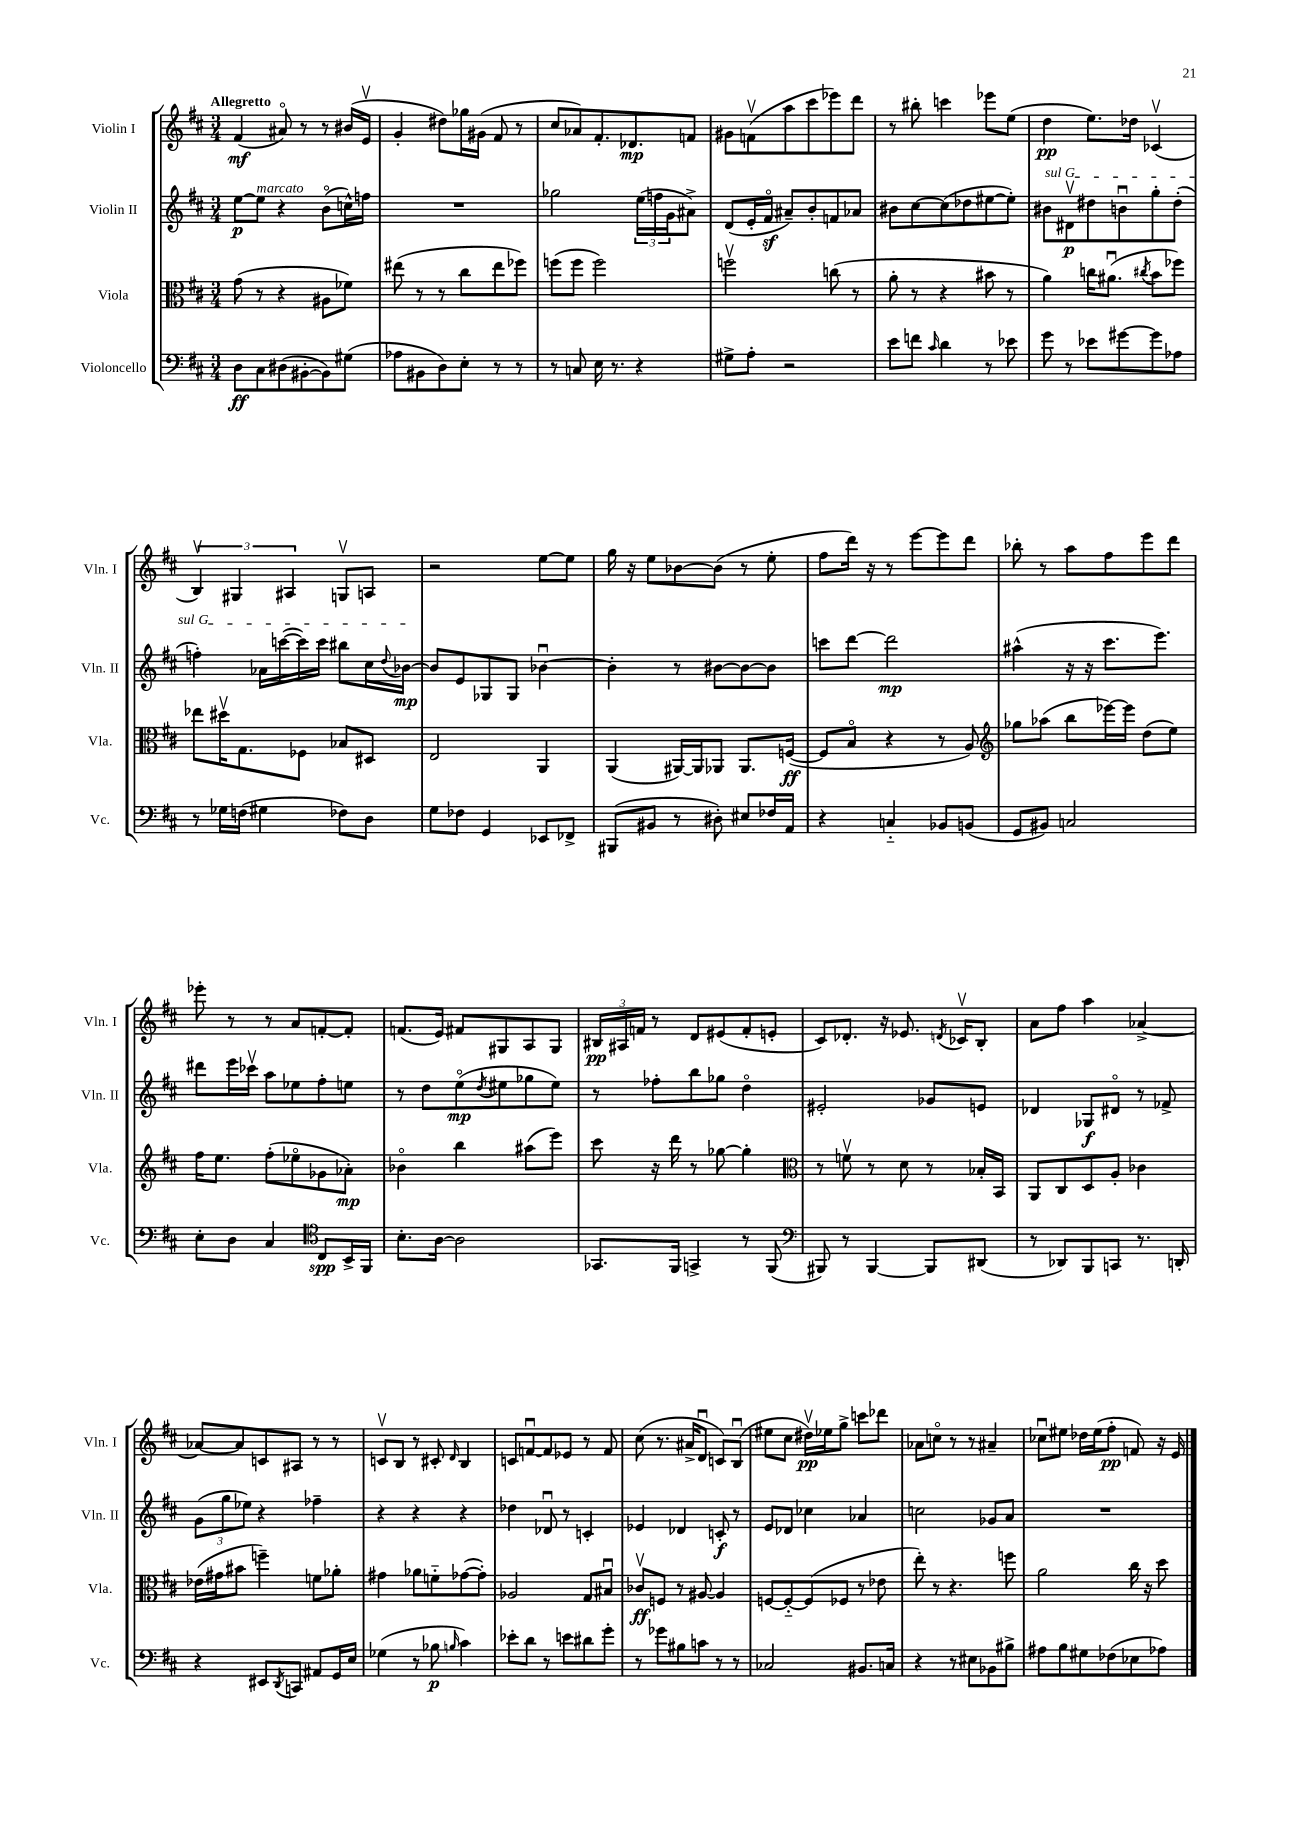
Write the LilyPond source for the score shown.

<<
\new StaffGroup <<
\new Staff = "s0" \with { instrumentName = "Violin I" shortInstrumentName = "Vln. I" } {
    \clef treble \key d \major \numericTimeSignature \time 3/4 \tempo "Allegretto"
    fis'4\mf( ais'8\flageolet) r8 r8 bis'16( e'16\upbow |
    g'4-. dis''8) ges''16 gis'16( fis'8 r8 |
    cis''8 aes'8) fis'8.-. des'8.\mp f'8 |
    gis'8 f'8\upbow( a''8 cis'''8 ees'''8) d'''8 |
    r8 bis''8-. c'''4 ees'''8 e''8( |
    d''4\pp e''8.) des''16 ces'4\upbow( |
    \tuplet 3/2 { b4\upbow) gis4 ais4 } g8\upbow a8 |
    r2 e''8~ e''8 |
    g''16 r16 e''8 bes'8~ bes'8( r8 e''8-. |
    fis''8 d'''16) r16 r8 e'''8~ e'''8 d'''8 |
    bes''8-. r8 a''8 fis''8 e'''8 d'''8 |
    ees'''8-. r8 r8 a'8 f'8~-. f'8-. |
    f'8.( e'16) fis'8 gis8 a8 gis8 |
    \tuplet 3/2 { bis16\pp ais16 f'16 } r8 d'8 eis'8( f'8-. e'8-. |
    cis'8) des'8.-. r16 ees'8. \acciaccatura { d'8 } ces'16\upbow b8-. |
    a'8 fis''8 a''4 aes'4~-> |
    aes'8~ aes'8 c'8 ais8 r8 r8 |
    c'8\upbow b8 r8 cis'8-. \grace { d'16 } b4 |
    c'8 f'8~\downbow f'8 ees'8 r8 f'8 |
    cis''8( r8. ais'16-> d'8\downbow c'8) b8\downbow( |
    eis''8 cis''8 dis''16\upbow\pp) ees''16 g''8-> c'''8 des'''8 |
    aes'8 c''8\flageolet r8 r8 ais'4-- |
    ces''8\downbow eis''8 des''16 eis''16( fis''8-.\pp f'8) r16 e'16 \bar "|." |
}
\new Staff = "s1" \with { instrumentName = "Violin II" shortInstrumentName = "Vln. II" } {
    \clef treble \key d \major \numericTimeSignature \time 3/4
    e''8~\p e''8^\markup { \italic "marcato" } r4 b'8\flageolet( c''16-^) f''16 |
    R2. |
    ges''2 \tuplet 3/2 { e''16( f''16 g'16 } ais'8->) |
    d'8( e'16-. fis'16\flageolet\sf ais'8--) b'8-. f'8 aes'8 |
    bis'8 cis''8~ cis''8( des''8 eis''8~ eis''8-.) |
    \once \override TextSpanner.bound-details.left.text = \markup { \italic "sul G" } bis'8\startTextSpan dis'8\upbow\p dis''8 b'8\downbow g''8-. dis''8-.( |
    f''4-.) aes'16 c'''16~( c'''16) c'''16 bis''8 cis''16 \appoggiatura { d''8 } bes'16~\mp\stopTextSpan |
    bes'8 e'8 ges8 ges8 bes'4~\downbow |
    bes'4-. r8 bis'8~ bis'8~ bis'8 |
    c'''8 d'''8~ d'''2\mp |
    ais''4-^( r16 r16 cis'''8. e'''8.) |
    dis'''8 e'''16 ces'''16\upbow a''8 ees''8 fis''8-. e''8 |
    r8 d''8 e''8\flageolet\mp( \acciaccatura { d''8 } eis''8 ges''8 eis''8) |
    r8 fes''8-. b''8 ges''8 d''4\flageolet |
    eis'2-. ges'8 e'8 |
    des'4 ges8\f dis'8\flageolet r8 fes'8-> |
    \tuplet 3/2 { g'8( g''8 ees''8) } r4 fes''4-- |
    r4 r4 r4 |
    des''4 des'8\downbow r8 c'4-. |
    ees'4 des'4 c'8-.\f r8 |
    e'8 des'8 ces''4 aes'4 |
    c''2 ges'8 a'8 |
    R2. \bar "|." |
}
\new Staff = "s2" \with { instrumentName = "Viola" shortInstrumentName = "Vla." } {
    \clef alto \key d \major \numericTimeSignature \time 3/4
    g'8( r8 r4 ais8 fes'8) |
    eis''8( r8 r8 cis''8 eis''8 fes''8) |
    f''8( f''8 f''2) |
    f''2\upbow c''8( r8 |
    a'8-. r8 r4 bis'8 r8 |
    a'4) c''16 ais'8.\downbow( \acciaccatura { cis''8 } b'8 fes''8) |
    ees''8 dis''16\upbow g8. fes8 bes8 dis8 |
    e2 a,4 |
    a,4( ais,16~) ais,16 aes,8 aes,8. f16~\ff( |
    f8 b8\flageolet r4 r8 a8) |
    \clef treble ges''8 aes''8( b''8 ees'''16~) ees'''16 d''8( e''8) |
    fis''16 e''8. fis''8-.( ees''8\flageolet ges'8 aes'8-.\mp) |
    bes'4\flageolet b''4 ais''8( e'''8) |
    cis'''8 r16 d'''16 r8 ges''8~ ges''4-. |
    \clef alto r8 f'8\upbow r8 d'8 r8 bes16-. b,16 |
    a,8 cis8 d8 a8-. ces'4 |
    ees'16( gis'16 bis'8 f''4--) f'8 aes'8-. |
    gis'4 aes'8 f'8-_ ges'8~( ges'8-.) |
    aes2 g8 bis8\downbow |
    ces'8\upbow\ff f8 r8 ais8~ ais4 |
    f8~ f8~-_ f8( fes8 r8 ees'8 |
    e''8-.) r8 r4. f''8 |
    a'2 cis''16 r16 d''8 \bar "|." |
}
\new Staff = "s3" \with { instrumentName = "Violoncello" shortInstrumentName = "Vc." } {
    \clef bass \key d \major \numericTimeSignature \time 3/4
    d8\ff cis8 dis8( bis,8~-. bis,8) gis8( |
    aes8 bis,8 d8) e8-. r8 r8 |
    r8 c8 e16 r8. r4 |
    gis8-> a8-. r2 |
    e'8 f'8 \grace { cis'16 } d'4 r8 ees'8 |
    g'8 r8 ees'8 gis'8~ gis'8 aes8 |
    r8 ges16 f16( gis4 fes8) d8 |
    g8 fes8 g,4 ees,8 fes,8-> |
    bis,,8( bis,8 r8 dis8-.) eis8 fes16 a,16 |
    r4 c4-_ bes,8 b,8( |
    g,8 bis,8) c2 |
    e8-. d8 cis4 \clef tenor cis8\spp b,16-> fis,16 |
    b8.-. a16~ a2 |
    ges,8. fis,16 g,4-> r8 fis,8( |
    \clef bass bis,,8) r8 bis,,4~ bis,,8 dis,8( |
    r8 des,8) b,,8 c,8 r8. d,16-. |
    r4 eis,8 \acciaccatura { d,8 } c,8 ais,8 g,16 e16 |
    ges4( r8 bes8\p \grace { b16 } cis'4) |
    ees'8-. d'8 r8 e'8 dis'8 g'8-. |
    r8 ges'8 bis8 c'8 r8 r8 |
    ces2 bis,8. c16 |
    r4 r8 eis8 bes,8 bis8-> |
    ais8 b8 gis8 fes8( ees8 aes8) \bar "|." |
}
>>
>>
\layout { \context { \Score \remove "Bar_number_engraver" } }
